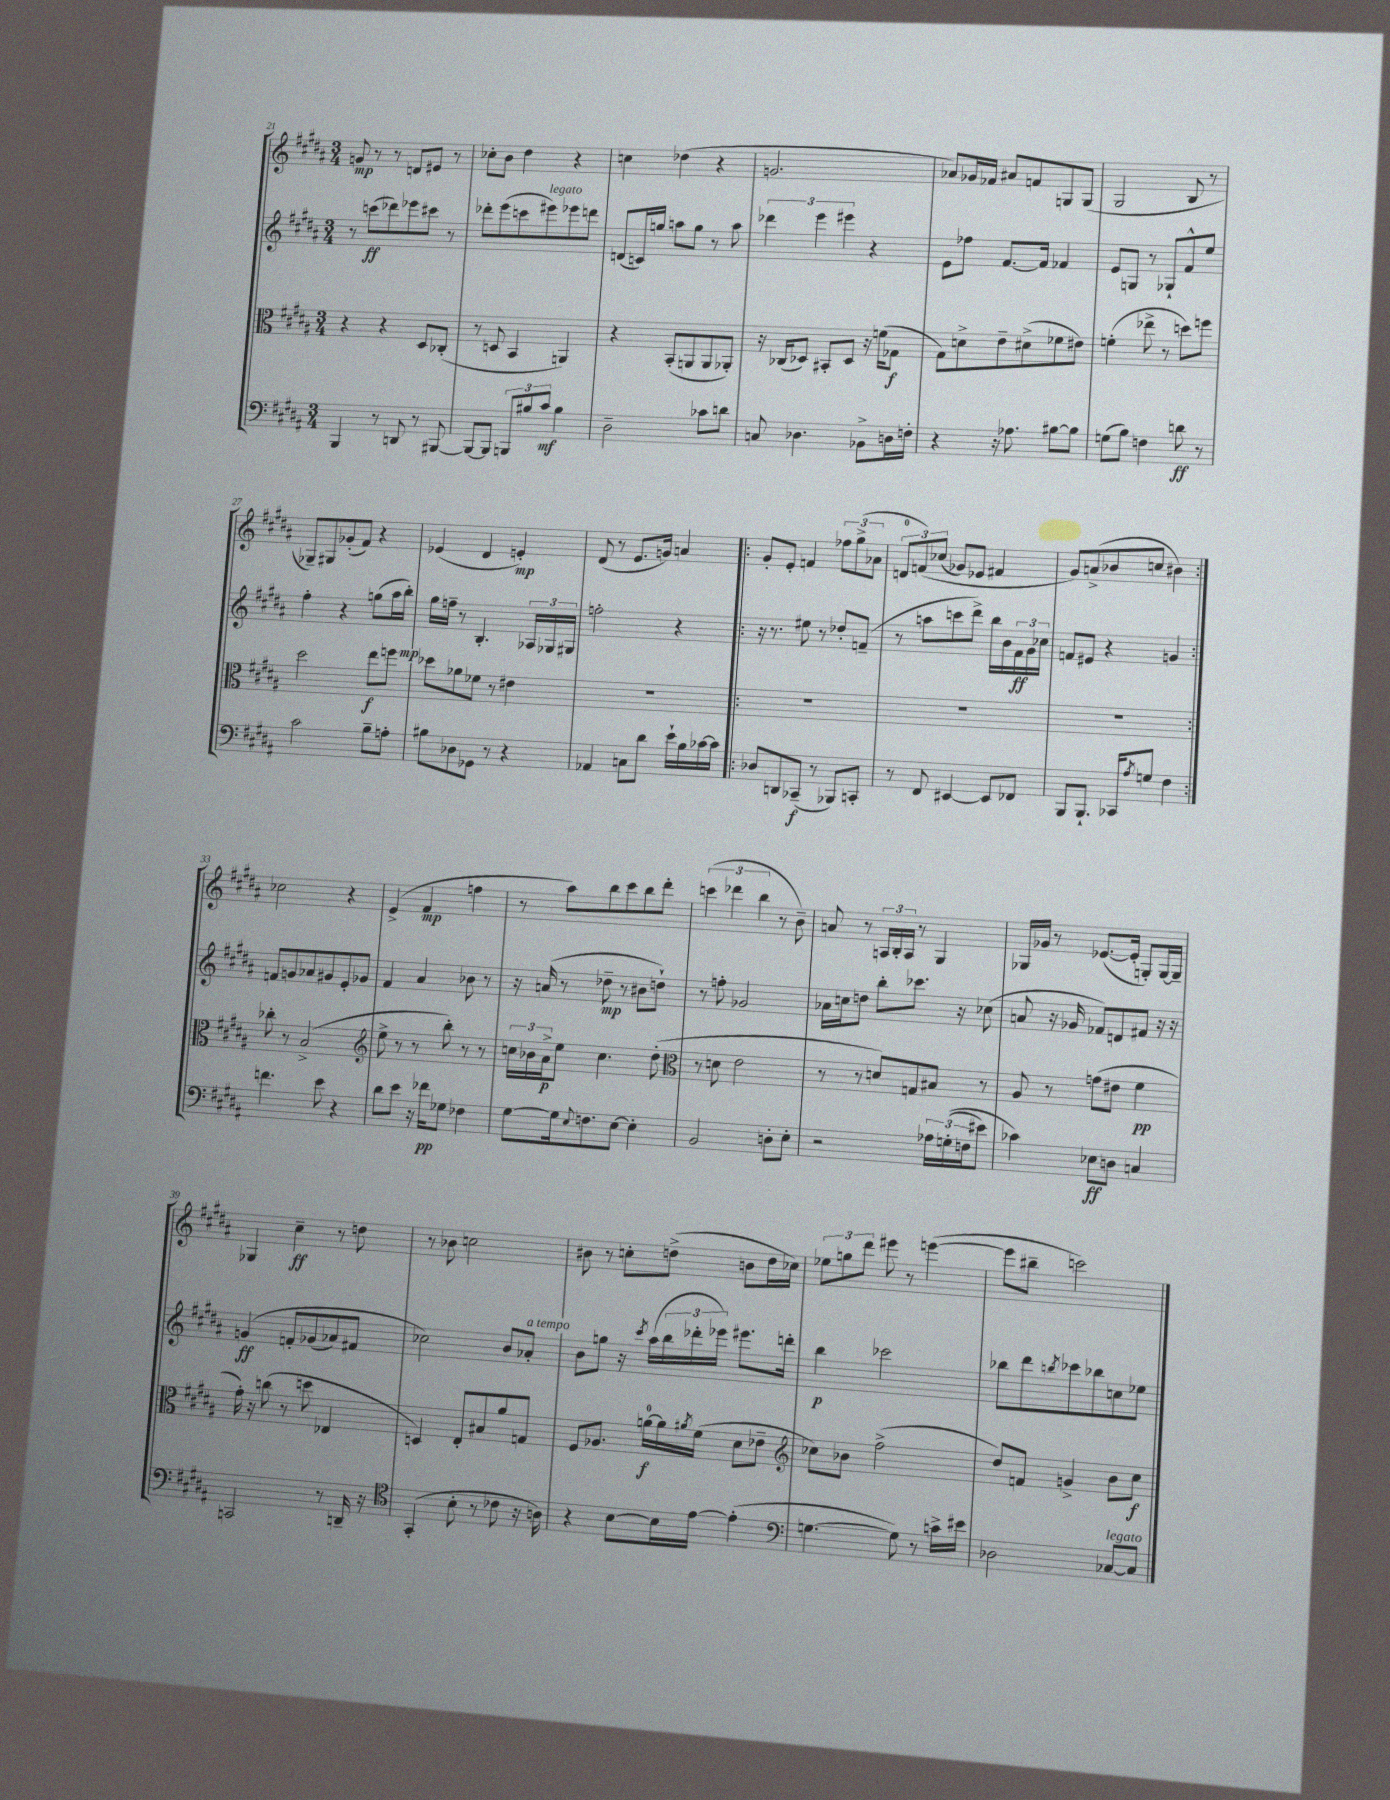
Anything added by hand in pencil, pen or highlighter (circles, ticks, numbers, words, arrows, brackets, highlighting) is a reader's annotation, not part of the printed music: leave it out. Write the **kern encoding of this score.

**kern	**dynam	**kern	**dynam	**kern	**dynam	**kern	**dynam
*part4	*part4	*part3	*part3	*part2	*part2	*part1	*part1
*staff4	*staff4	*staff3	*staff3	*staff2	*staff2	*staff1	*staff1
*clefF4	*	*clefC3	*	*clefG2	*	*clefG2	*
*k[f#c#g#d#a#]	*	*k[f#c#g#d#a#]	*	*k[f#c#g#d#a#]	*	*k[f#c#g#d#a#]	*
*M3/4	*	*M3/4	*	*M3/4	*	*M3/4	*
=21	=21	=21	=21	=21	=21	=21	=21
4BBB/	.	4r	.	8r	.	8gn/	mp
.	.	.	.	(8cccn\L	ff	8r	.
8r	.	4r	.	8ddd-X\)	.	8r	.
8DDn/	.	.	.	8eee-X\	.	8dn/L	.
8r	.	8D#/L	.	8ccc#X\J	.	8e#X/J	.
[8BBB#X/	.	(8C-X'/J	.	8r	.	8r	.
=22	=22	=22	=22	=22	=22	=22	=22
8BBB#/L_	.	8r	.	8ddd-X'\L	.	8cc-X'\L	.
8BBB#/J]	.	8Dn/	.	(8eee\	.	8b\J	.
12BBBn/L	.	4BB/	.	8cccn\	.	4dd#\	.
12B#X/	.	.	.	.	.	.	.
!	!	!	!	!LO:TX:a:i:t=legato	!	!	!
.	.	.	.	8eee#X\)	.	.	.
12c#/J	mf	.	.	.	.	.	.
4B#\	.	4AAn/)	.	8eee-X\	.	4r	.
.	.	.	.	8dddn\J	.	.	.
=23	=23	=23	=23	=23	=23	=23	=23
2D#~\	.	4r	.	(8dn/L	.	4ccn\	.
.	.	.	.	16cn/L)	.	.	.
.	.	.	.	16ggn/JJ	.	.	.
.	.	(8BB'/L	.	8aan\L	.	(4dd-X\	.
.	.	8AAn/	.	8gg\J	.	.	.
8c-X\L	.	8AA/	.	8r	.	4r	.
8dn\J	.	8AA-X'/J)	.	8aa\	.	.	.
=24	=24	=24	=24	=24	=24	=24	=24
8Cn/	.	16r	.	6ddd-X\	.	2.gn/	.
.	.	(16C-X/KL	.	.	.	.	.
4.D-X\	.	8D-X/J)	.	.	.	.	.
.	.	.	.	6eee\	.	.	.
.	.	8BB#X'/L	.	.	.	.	.
.	.	.	.	6eee#X\	.	.	.
.	.	8D-/J	.	.	.	.	.
8BB-X^\L	.	16r	.	4r	.	.	.
.	.	(16fn\KL	.	.	.	.	.
16Dn\L	.	8G-X\J	f	.	.	.	.
16Fn'\JJ	.	.	.	.	.	.	.
=25	=25	=25	=25	=25	=25	=25	=25
4r	.	8G#\L)	.	8e\L	.	8a-X/L)	.
.	.	8dn^\	.	8ff-X\J	.	16g-X/L	.
.	.	.	.	.	.	16f-X/JJ	.
16r	.	8e~\	.	[8.f#/L	.	8a#X/L	.
8.A-X\	.	.	.	.	.	.	.
.	.	(8d#X^\	.	.	.	8fn/	.
.	.	.	.	16f#/Jk]	.	.	.
[8B#X\L	.	8f-X\	.	4f-X/	.	8Gn/	.
8B#\J]	.	8e#X\J)	.	.	.	(8G/J	.
=26	=26	=26	=26	=26	=26	=26	=26
(8Gn\L	.	(4fn'\	.	8e/L	.	2G#/	.
8B\J)	.	.	.	8Gn/J	.	.	.
4Fn\	.	8ee-X^\	.	8r	.	.	.
.	.	8r	.	8G-X`/L	.	.	.
8dn\	ff	8ddn\L)	.	8f#^^/	.	8B/	.
8r	.	8ffn\J	.	8ee/J	.	8r	.
!!LO:LB:g=z
=27	=27	=27	=27	=27	=27	=27	=27
2c#\	.	2dd#\	.	4ff#'\	.	8G-X~/L)	.
.	.	.	.	.	.	8G#X/	.
.	.	.	.	4r	.	(8g-X'/	.
.	.	.	.	.	.	8f#/J)	.
8B~\L	.	8ee\L	f	(8ggn\L	.	4r	.
8An'\J	.	8ffn\J	.	16aa#\L	.	.	.
.	.	.	.	16bb'\JJ)	mp	.	.
=28	=28	=28	=28	=28	=28	=28	=28
8B#X\L	.	8dd-X\L	.	16gg#\LL	.	(4e-X/	.
.	.	.	.	16ffn~\JJ	.	.	.
8D-X\	.	8a-X\	.	8r	.	.	.
8GG-X\J	.	8f-X\J	.	4.B'/	.	4d#/	.
8r	.	8r	.	.	.	.	.
4r	.	4e#X\	.	.	.	4en'/)	mp
.	.	.	.	24A-X/LL	.	.	.
.	.	.	.	24G-X/	.	.	.
.	.	.	.	24G#X/JJ	.	.	.
=29	=29	=29	=29	=29	=29	=29	=29
4AA-X/	.	2.r	.	2ffn'\	.	(8d#/	.
.	.	.	.	.	.	8r	.
8Cn\L	.	.	.	.	.	8.e/L	.
8d#\J	.	.	.	.	.	.	.
.	.	.	.	.	.	16gn/Jk)	.
16e`\LL	.	.	.	4r	.	4an/	.
16B\	.	.	.	.	.	.	.
[16c-X\	.	.	.	.	.	.	.
16c-\JJ]	.	.	.	.	.	.	.
=30!|:	=30!|:	=30!|:	=30!|:	=30!|:	=30!|:	=30!|:	=30!|:
8D-X/L	.	2.r	.	16r	.	8g#'/L	.
.	.	.	.	8.r	.	.	.
8DDn/	.	.	.	.	.	8e'/J	.
(8CC-X~/J	f	.	.	8ee#X\	.	4fn/	.
8r	.	.	.	8r	.	.	.
8BBB-X/L)	.	.	.	8dd-X'/L	.	12ff-X\L	.
.	.	.	.	.	.	(12gg#^\	.
8CCn'/J	.	.	.	(8fn~/J	.	.	.
.	.	.	.	.	.	12a-X\J	.
=31	=31	=31	=31	=31	=31	=31	=31
8r	.	2.r	.	8r	.	12dn/L	.
.	.	.	.	.	.	(12fn/)	.
8FF#/	.	.	.	8aan\L	.	.	.
.	.	.	.	.	.	(12cc-X/J	.
[4EE#X/	.	.	.	8cccn\	.	8g-X/L)	.
.	.	.	.	8ddd#^\J)	.	8e-X/J	.
8EE#/L]	.	.	.	16bb\LL	.	4f#X/	.
.	.	.	.	16b\	.	.	.
8FF-X/J	.	.	.	24f#\	ff	.	.
.	.	.	.	24g#\	.	.	.
.	.	.	.	24cc-X\JJ	.	.	.
=32	=32	=32	=32	=32	=32	=32	=32
8BBB/L	.	2.r	.	8fn/L	.	8g#/L)	.
8.BBB`/J	.	.	.	8e#X/J	.	(8an^/	.
.	.	.	.	4r	.	8b-X/	.
16CC-X/KL	.	.	.	.	.	.	.
8qA#/	.	.	.	.	.	.	.
8Gn/J	.	.	.	.	.	8ccn/J	.
4F#\	.	.	.	4gn/	.	4b#X\)	.
!!LO:LB:g=z
=33:|!	=33:|!	=33:|!	=33:|!	=33:|!	=33:|!	=33:|!	=33:|!
4.fn\	.	8cc-X'\	.	8fn/L	.	2cc-X\	.
.	.	8r	.	8gn/	.	.	.
.	.	(2B^/	.	8a-X/	.	.	.
8e\	.	.	.	8g#X/	.	.	.
4r	.	.	.	8e'/	.	4r	.
.	.	.	.	8g-X/J	.	.	.
=34	=34	=34	=34	=34	=34	=34	=34
*	*	*clefG2	*	*	*	*	*
8d#\L	.	8ee^\	.	4f#/	.	(4e^/	.
8e\J	.	8r	.	.	.	.	.
16r	.	8r	.	4a#/	.	4f#/	mp
16f-X\KL	pp	.	.	.	.	.	.
8G-X\J	.	8bb'\)	.	.	.	.	.
4F-X\	.	8r	.	8b-X\	.	4ffn\	.
.	.	8r	.	8r	.	.	.
=35	=35	=35	=35	=35	=35	=35	=35
[8G#\L	.	24ccn\LL	.	16r	.	8r	.
.	.	24b-X\	.	.	.	.	.
.	.	.	.	(16an/	.	.	.
.	.	24a#^\J	p	.	.	.	.
16G#\k]	.	8ee\J	.	8r	.	8aa#\L)	.
8qqE/	.	.	.	.	.	.	.
8.Fn\	.	.	.	.	.	.	.
.	.	4.cc\	.	8dd-X~\	mp	8bb\	.
[8E\J	.	.	.	8r	.	8ccc#\	.
4E'\]	.	.	.	8b#X\L	.	8bb\	.
.	.	(8dd#'\	.	8ddn`\J)	.	8ddd#'\J	.
=36	=36	=36	=36	=36	=36	=36	=36
*	*	*clefC3	*	*	*	*	*
2BB/	.	8r	.	8r	.	(6cccn\	.
.	.	8dn\	.	8ffn'\	.	.	.
.	.	.	.	.	.	6ddd-X\	.
.	.	2e\	.	2g-X/	.	.	.
.	.	.	.	.	.	6bb\	.
8Dn'\L	.	.	.	.	.	8r	.
8E'\J	.	.	.	.	.	8b~\)	.
=37	=37	=37	=37	=37	=37	=37	=37
2r	.	8r	.	16a-X\LL	.	8an/	.
.	.	.	.	16ccn\J	.	.	.
.	.	8r	.	8ddn\J	.	8r	.
.	.	8dn/L)	.	8bb'\L	.	24An/LL	.
.	.	.	.	.	.	24B'/	.
.	.	.	.	.	.	24A/JJ	.
.	.	8Gn/	.	8.ccc-X\J	.	8r	.
24A-X\LL	.	8B#X/J	.	.	.	4G#/	.
((24Gn'\	.	.	.	.	.	.	.
.	.	.	.	16r	.	.	.
24Fn\J	.	.	.	.	.	.	.
8e#X\J)	.	8r	.	(8cc-X\	.	.	.
=38	=38	=38	=38	=38	=38	=38	=38
4c-X\)	.	8A#/	.	8an/	.	16G-X/LL	.
.	.	.	.	.	.	16g-X/JJ	.
.	.	8r	.	16r	.	8r	.
.	.	.	.	16g-X/	.	.	.
8E-X\L	ff	(8gn\L	.	8f-X/L)	.	([8.e-X/L	.
8Dn\J	.	8e#X\J	.	8dn/	.	.	.
.	.	.	.	.	.	16e-'/Jk]	.
4Cn/	.	4f#\	pp	8f#X/J	.	8Gn'/L)	.
.	.	.	.	16r	.	[16G/L	.
.	.	.	.	16r	.	16G~/JJ]	.
!!LO:LB:g=z
=39	=39	=39	=39	=39	=39	=39	=39
2CCn/	.	16g#'\)	.	(4gn/	ff	4G-X/	.
.	.	16r	.	.	.	.	.
.	.	(8ccn\	.	.	.	.	.
.	.	8r	.	8fn'/L	.	4cc#~\	ff
.	.	8ddn\	.	(8g-X/	.	.	.
8r	.	4E-X/	.	8a-X/)	.	8r	.
16DDn~/	.	.	.	8f#X/J	.	8ddn\	.
16r	.	.	.	.	.	.	.
=40	=40	=40	=40	=40	=40	=40	=40
*clefC4	*	*	*	*	*	*	*
(4GG#'/	.	4Dn/)	.	2cc-X\)	.	8r	.
.	.	.	.	.	.	8b-X\	.
8B'\	.	8E'/L	.	.	.	2ccn\	.
8r	.	8B#X/	.	.	.	.	.
8c-X\	.	8a#/	.	8b/L	.	.	.
!	!	!	!	!LO:TX:a:i:t=a tempo	!	!	!
16r	.	8Gn/J	.	8a-X'/J	.	.	.
16An\)	.	.	.	.	.	.	.
=41	=41	=41	=41	=41	=41	=41	=41
4r	.	8F#/L	.	8b\L	.	8b#X\	.
.	.	8.A-X/J	.	8ggn\J	.	8r	.
[8B\L	.	.	.	16r	.	8ccn'\L	.
.	.	.	.	8qccc#/	.	.	.
.	.	[16an\LL	f	(16aa#\LL	.	.	.
16B\L]	.	16a\]	.	24bb\	.	(8ddn^\J	.
.	.	.	.	24ddd-X'\	.	.	.
.	.	8qa#X/	.	.	.	.	.
[16e\JJ	.	(16f#\JJ	.	.	.	.	.
.	.	.	.	24eee-X\JJ)	.	.	.
(4e'\]	.	8d#\L	.	8.eee#X\L	.	8bn\L	.
.	.	8e-X~\J	.	.	.	16dd\L	.
.	.	.	.	16dddn'\Jk	.	16cc-X\JJ)	.
=42	=42	=42	=42	=42	=42	=42	=42
*clefF4	*	*clefG2	*	*	*	*	*
[4.Gn\	.	8cc-X\L)	.	4bb\	p	12ee-X\L	.
.	.	.	.	.	.	12ggn\	.
.	.	8b-X\J	.	.	.	.	.
.	.	.	.	.	.	12ddd#\J	.
.	.	(2ff#^\	.	2ccc-X\	.	8eee#X\	.
8G\])	.	.	.	.	.	8r	.
8r	.	.	.	.	.	([4eeen\	.
16cn^\LL	.	.	.	.	.	.	.
16e#X\JJ	.	.	.	.	.	.	.
=43	=43	=43	=43	=43	=43	=43	=43
2D-X\	.	8dd#/L)	.	8bb-X\L	.	8eee\L]	.
.	.	8fn/J	.	8ddd#\	.	8bb#X~\J	.
.	.	.	.	8qbbn/	.	.	.
.	.	4gn^/	.	8ccc-X\	.	2cccn\)	.
.	.	.	.	8bb-X\	.	.	.
!LO:TX:a:i:t=legato	!	!	!	!	!	!	!
[8C-X/L	.	8b\L	.	8ccn\	.	.	.
8C-/J]	.	8cc#\J	f	8ee-X\J	.	.	.
==	==	==	==	==	==	==	==
*-	*-	*-	*-	*-	*-	*-	*-
